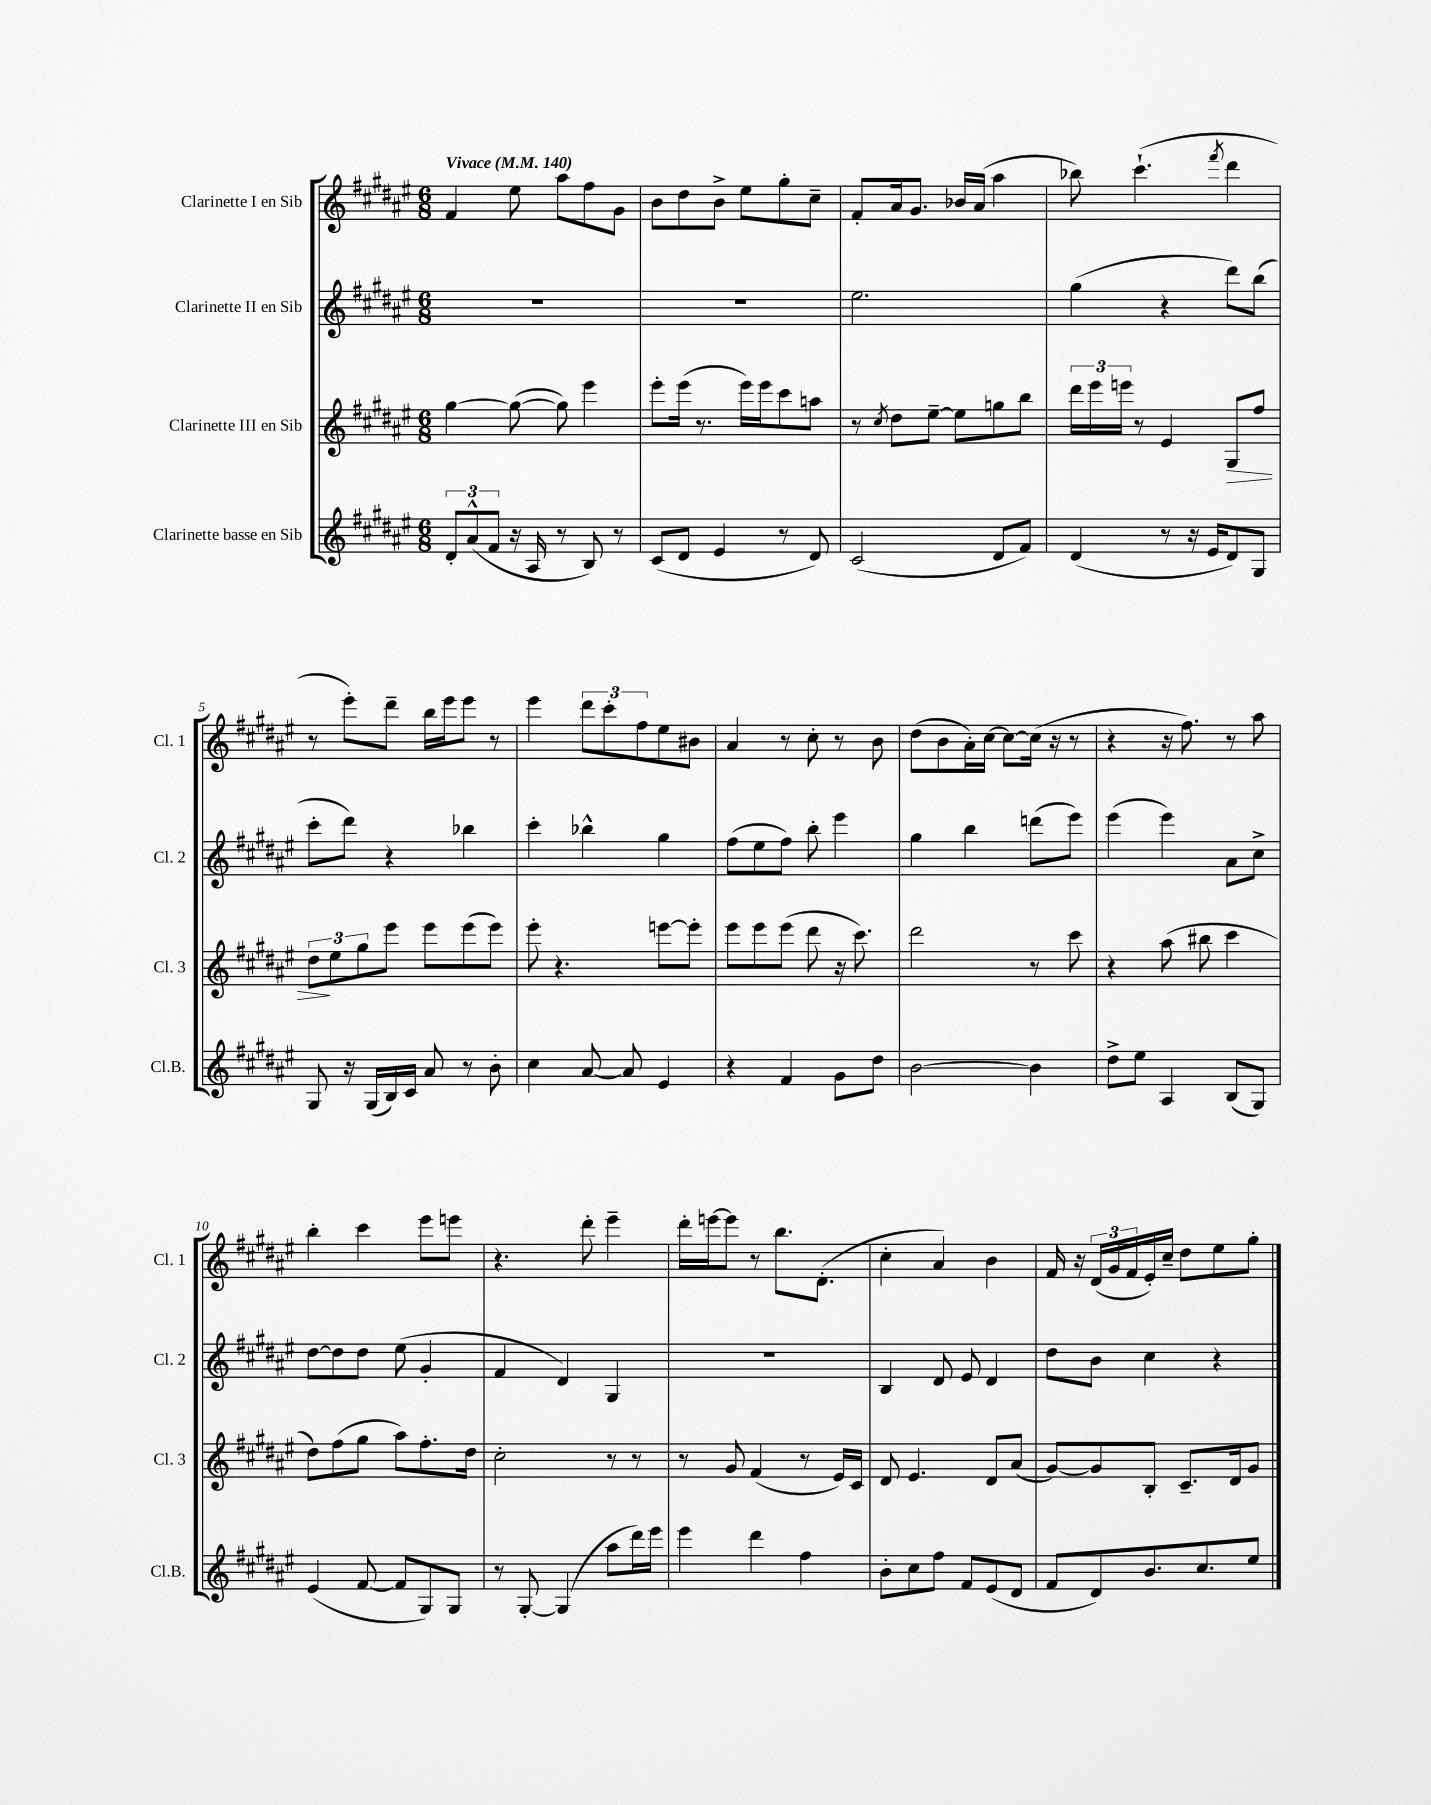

**kern	**kern	**dynam	**kern	**kern
*part4	*part3	*part3	*part2	*part1
*staff4	*staff3	*staff3	*staff2	*staff1
*I"Clarinette basse en Sib	*I"Clarinette III en Sib	*	*I"Clarinette II en Sib	*I"Clarinette I en Sib
*I'Cl.B.	*I'Cl. 3	*	*I'Cl. 2	*I'Cl. 1
*clefG2	*clefG2	*	*clefG2	*clefG2
*k[f#c#g#d#a#e#]	*k[f#c#g#d#a#e#]	*	*k[f#c#g#d#a#e#]	*k[f#c#g#d#a#e#]
*M6/8	*M6/8	*	*M6/8	*M6/8
*MM140	*MM140	*	*MM140	*MM140
=1	=1	=1	=1	=1
!	!	!	!	!LO:TX:a:B:t=Vivace
12d#'/L	[4gg#\	.	2.r	4f#/
(12a#^^/	.	.	.	.
12f#/J	.	.	.	.
16r	(8gg#\_	.	.	8ee#\
16A#/	.	.	.	.
8r	8gg#\])	.	.	8aa#\L
8B/)	4eee#\	.	.	8ff#\
8r	.	.	.	8g#\J
=2	=2	=2	=2	=2
(8c#/L	8eee#'\L	.	2.r	8b\L
8d#/J	(16eee#\Jk	.	.	8dd#\
.	8.r	.	.	.
4e#/	.	.	.	8b^\J
.	16eee#\LL)	.	.	8ee#\L
.	16eee#\J	.	.	.
8r	8ccc#\	.	.	8gg#'\
8d#/)	8aan\J	.	.	8cc#~\J
=3	=3	=3	=3	=3
(2c#/	8r	.	2.ee#\	8f#'/L
.	8qcc#/	.	.	.
.	8dd#\L	.	.	16a#/k
.	.	.	.	8.g#/J
.	[8ee#~\J	.	.	.
.	8ee#\L]	.	.	16b-X/LL
.	.	.	.	(16a#/JJ
8d#/L	8ggn\	.	.	4aa#\
8f#/J)	8bb\J	.	.	.
=4	=4	=4	=4	=4
(4d#/	24ddd#\LL	.	(4gg#\	8bb-X\)
.	24eee#\	.	.	.
.	24eeen\JJ	.	.	.
.	8r	.	.	(4.ccc#`\
8r	4e#/	.	4r	.
16r	.	.	.	.
16e#/KL	.	.	.	.
.	.	.	.	8qfff#/
!	!	!LO:HP:b	!	!
8d#/)	8G#/L	>	8ddd#\L)	4ddd#\
8G#/J	8ff#/J	.	(8bb\J	.
!!LO:LB:g=z
=5	=5	=5	=5	=5
8G#/	12dd#\L	.	8ccc#'\L	8r
.	12ee#\	]	.	.
16r	.	.	8ddd#\J)	8eee#'\L)
.	12gg#\	.	.	.
(16G#/LL	.	.	.	.
16B/)	8eee#\J	.	4r	8ddd#~\J
16c#/JJ	.	.	.	.
8a#/	8eee#\L	.	.	16bb\LL
.	.	.	.	16eee#\J
8r	(8eee#\	.	4bb-X\	8eee#\J
8b'\	8eee#\J)	.	.	8r
=6	=6	=6	=6	=6
4cc#\	8eee#'\	.	4ccc#'\	4eee#\
.	4.r	.	.	.
[8a#/	.	.	4bb-X^^\	12ddd#\L
.	.	.	.	12ccc#'\
8a#/]	.	.	.	.
.	.	.	.	12ff#\
4e#/	[8eeen\L	.	4gg#\	8ee#\
.	8eee'\J]	.	.	8b#X\J
=7	=7	=7	=7	=7
4r	8eee#\L	.	(8ff#\L	4a#/
.	8eee#\	.	8ee#\	.
4f#/	(8eee#\J	.	8ff#\J)	8r
.	8ddd#\	.	8bb'\	8cc#'\
8g#\L	16r	.	4eee#\	8r
.	8.ccc#\)	.	.	.
8dd#\J	.	.	.	8b\
=8	=8	=8	=8	=8
[2b\	2ddd#\	.	4gg#\	(8dd#\L
.	.	.	.	8b\
.	.	.	4bb\	16a#'\L)
.	.	.	.	[16cc#\JJ
.	.	.	.	8cc#\L_
4b\]	8r	.	(8dddn\L	(16cc#\Jk]
.	.	.	.	16r
.	8ccc#\	.	8eee#\J)	8r
=9	=9	=9	=9	=9
8dd#^\L	4r	.	(4eee#\	4r
8ee#\J	.	.	.	.
4A#/	(8aa#\	.	4eee#\)	16r
.	.	.	.	8.ff#\)
.	8bb#X\	.	.	.
(8B/L	4ccc#\	.	8a#\L	8r
8G#/J)	.	.	8cc#^\J	8aa#\
!!LO:LB:g=z
=10	=10	=10	=10	=10
(4e#/	8dd#\L)	.	[8dd#\L	4bb'\
.	(8ff#\	.	8dd#\]	.
[8f#/	8gg#\J	.	8dd#\J	4ccc#\
8f#/L]	8aa#\L)	.	(8ee#\	.
8G#/)	8.ff#'\	.	4g#'/	8eee#\L
8G#/J	.	.	.	8eeen\J
.	16dd#\Jk	.	.	.
=11	=11	=11	=11	=11
8r	2cc#'\	.	4f#/	4.r
[8G#'/	.	.	.	.
(4G#/]	.	.	4d#/)	.
.	.	.	.	8ddd#'\
8aa#\L	8r	.	4G#/	4eee#~\
16ddd#\L)	8r	.	.	.
16eee#\JJ	.	.	.	.
=12	=12	=12	=12	=12
4eee#\	8r	.	2.r	16ddd#'\LL
.	.	.	.	[16eeen\J
.	8g#/	.	.	8eee\J]
4ddd#\	(4f#/	.	.	8r
.	.	.	.	8.bb\L
4ff#\	8r	.	.	.
.	.	.	.	(8.d#'\J
.	16e#/LL)	.	.	.
.	16c#/JJ	.	.	.
=13	=13	=13	=13	=13
8b'\L	8d#/	.	4B/	4cc#'\
8cc#\	4.e#/	.	.	.
8ff#\J	.	.	8d#/	4a#/)
8f#/L	.	.	8e#/	.
(8e#/	8d#/L	.	4d#/	4b\
8d#/J	(8a#/J	.	.	.
=14	=14	=14	=14	=14
8f#/L	[8g#/L)	.	8dd#\L	16f#/
.	.	.	.	16r
8d#/)	8g#/]	.	8b\J	(24d#/LL
.	.	.	.	24g#/
.	.	.	.	24f#/
8.b/	8B'/J	.	4cc#\	16e#'/)
.	.	.	.	16cc#~/JJ
.	8.c#~/L	.	.	8dd#\L
8.cc#/	.	.	.	.
.	.	.	4r	8ee#\
.	16d#/k	.	.	.
8ee#/J	8g#/J	.	.	8gg#'\J
==	==	==	==	==
*-	*-	*-	*-	*-
